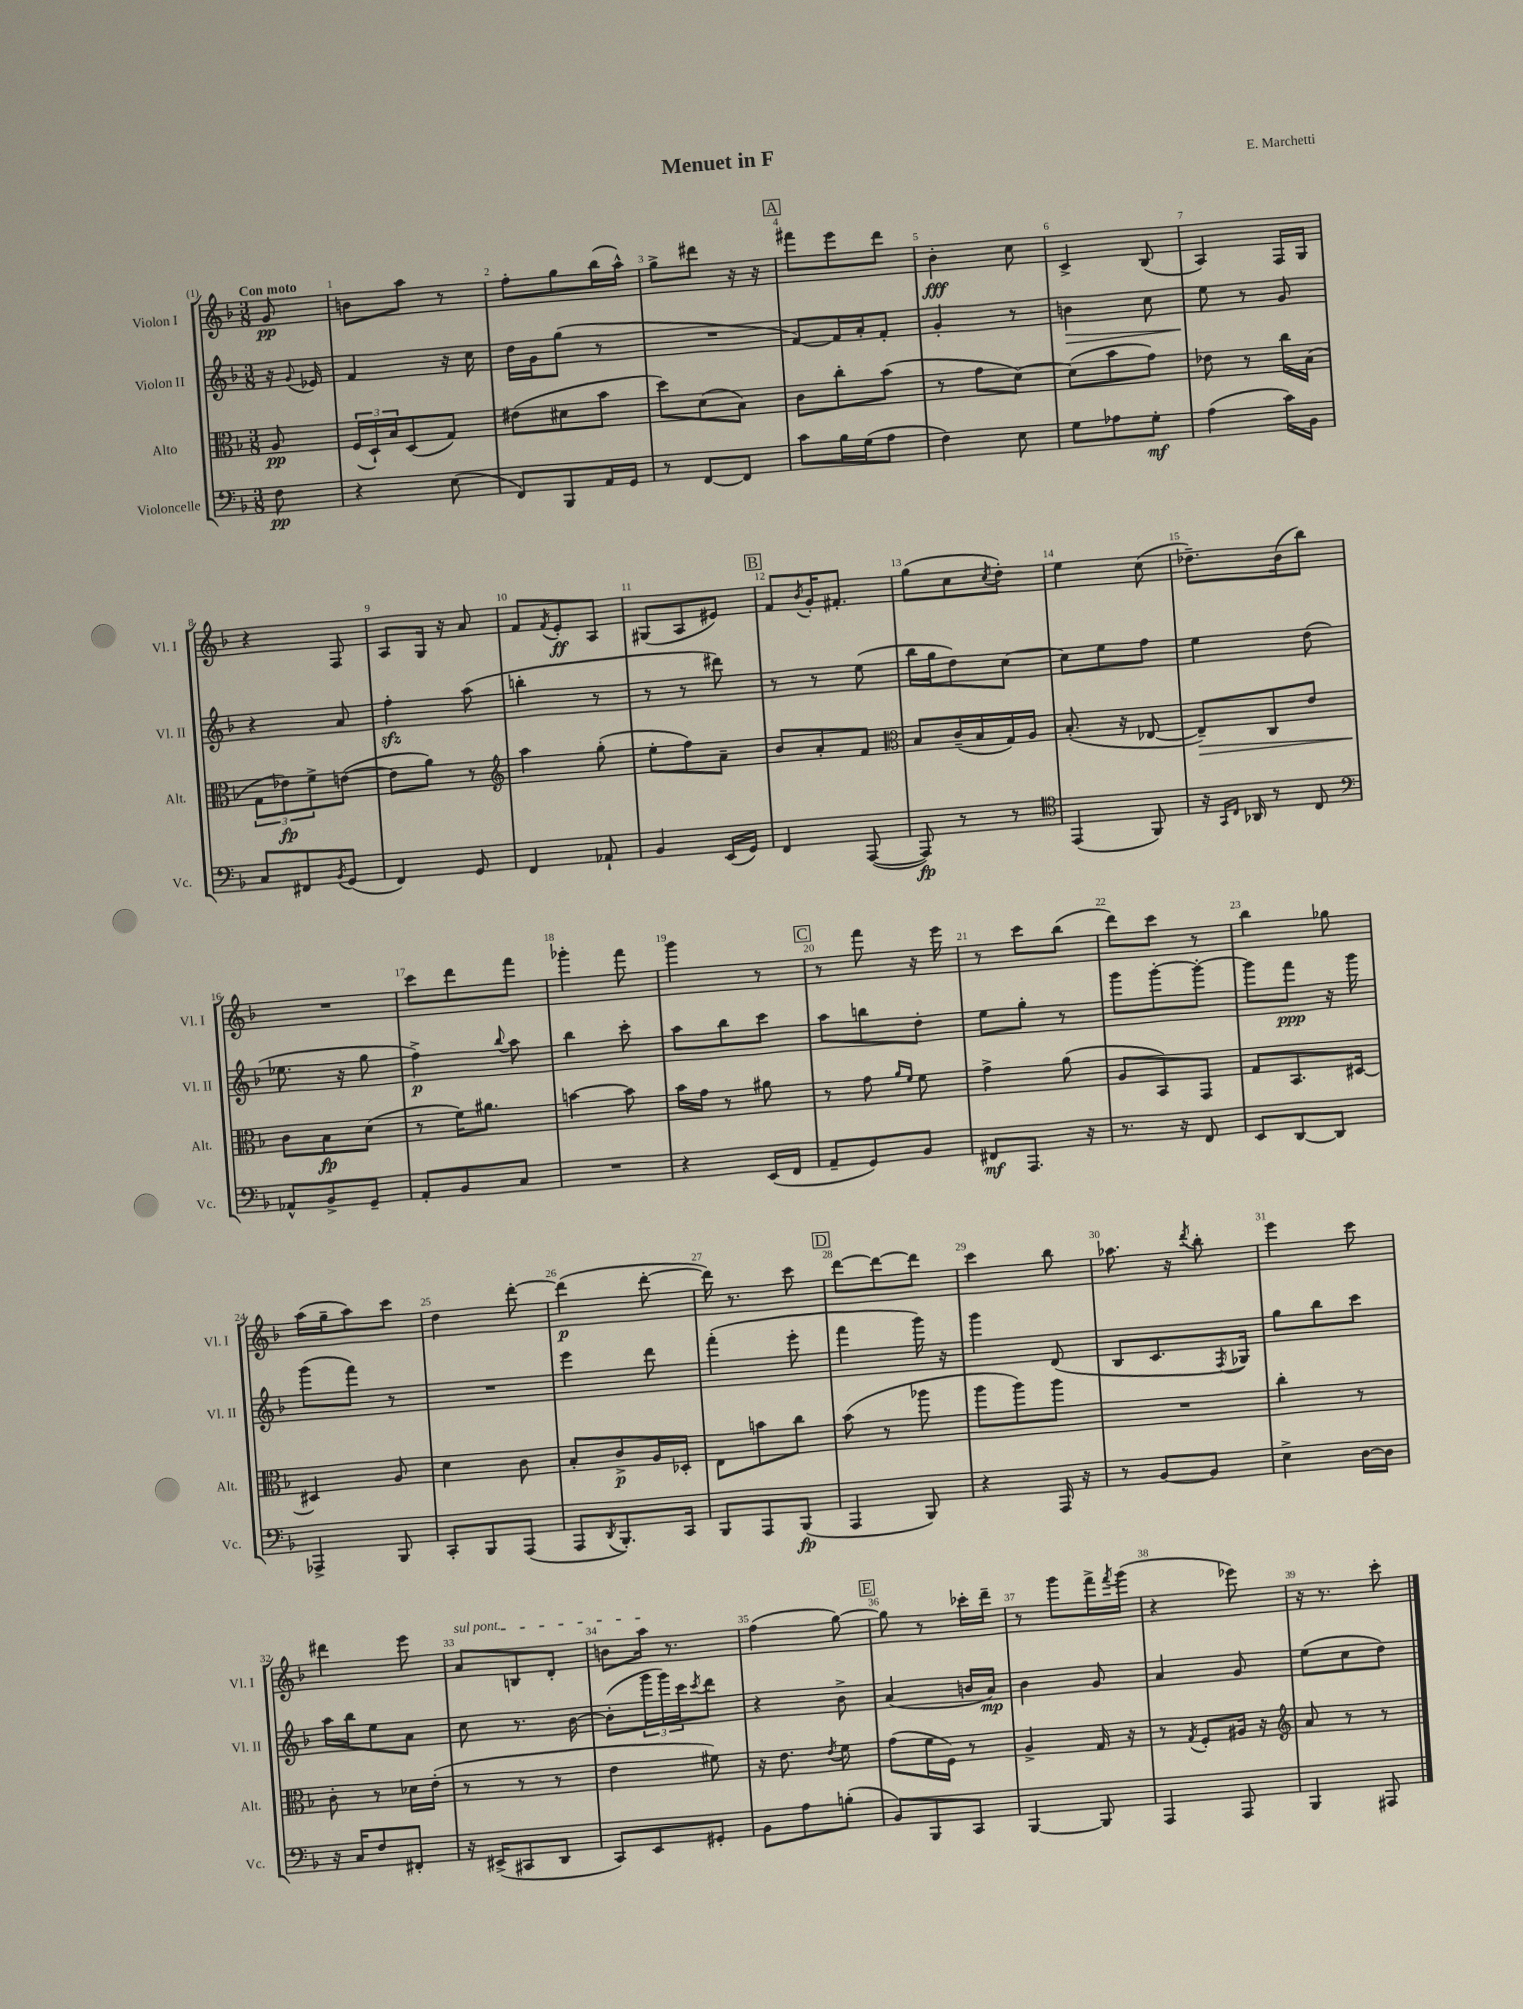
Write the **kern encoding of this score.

**kern	**dynam	**kern	**dynam	**kern	**dynam	**kern	**dynam
*part4	*part4	*part3	*part3	*part2	*part2	*part1	*part1
*staff4	*staff4	*staff3	*staff3	*staff2	*staff2	*staff1	*staff1
*I"Violoncelle	*	*I"Alto	*	*I"Violon II	*	*I"Violon I	*
*I'Vc.	*	*I'Alt.	*	*I'Vl. II	*	*I'Vl. I	*
*clefF4	*	*clefC3	*	*clefG2	*	*clefG2	*
*k[b-]	*	*k[b-]	*	*k[b-]	*	*k[b-]	*
*M3/8	*	*M3/8	*	*M3/8	*	*M3/8	*
=	=	=	=	=	=	=	=
!	!	!	!	!	!	!LO:TX:a:B:t=Con moto	!
8F\	pp	8A/	pp	16r	.	8g/	pp
.	.	.	.	8qqg/	.	.	.
.	.	.	.	16e-X/	.	.	.
=1	=1	=1	=1	=1	=1	=1	=1
4r	.	(24F/LL	.	4f/	.	8bn\L	.
.	.	24D`/)	.	.	.	.	.
.	.	24B-/J	.	.	.	.	.
.	.	(8D/	.	.	.	8aa\J	.
(8E\	.	8G/J)	.	16r	.	8r	.
.	.	.	.	16cc\	.	.	.
=2	=2	=2	=2	=2	=2	=2	=2
8FF/L)	.	(8e#X\L	.	16dd\LL	.	8ff'\L	.
.	.	.	.	16g\J	.	.	.
8BBB-/	.	8d#X\	.	(8gg\J	.	8gg\	.
16AA/L	.	8b-\J	.	8r	.	(16bb-\L	.
16GG/JJ	.	.	.	.	.	16aa^^\JJ)	.
=3	=3	=3	=3	=3	=3	=3	=3
8r	.	8dd\L)	.	4.r	.	8gg^\L	.
[8FF/L	.	(8d\	.	.	.	8ddd#X\J	.
8FF/J]	.	8B-\J)	.	.	.	16r	.
.	.	.	.	.	.	16r	.
!!LO:REH:place=s1:t=A
=4	=4	=4	=4	=4	=4	=4	=4
8c\L	.	8c\L	.	[8f/L)	.	8fff#X\L	.
16B-\L	.	8cc'\	.	16f/L]	.	8eee\	.
(16G\J	.	.	.	16a'/J	.	.	.
8A\J	.	(8b-\J	.	8f'/J	.	8ddd\J	.
=5	=5	=5	=5	=5	=5	=5	=5
4F\)	.	8r	.	4g'/	.	4b-'\	fff
.	.	8g\L	.	.	.	.	.
8E\	.	[8d\J)	.	8r	.	8cc\	.
=6	=6	=6	=6	=6	=6	=6	=6
!	!	!	!	!	!LO:HP:b	!	!
8G\L	.	(8d\L]	.	4bn\	>	4c^/	.
8A-X\	.	8b-\	.	.	.	.	.
8G'\J	mf	8g\J)	.	8cc\	.	(8B-/	.
=7	=7	=7	=7	=7	=7	=7	=7
(4A\	.	8e-X\	.	8ee\	.	4A/)	.
.	.	8r	.	8r	]	.	.
16c\LL)	.	16cc\LL	.	8g/	.	16F/LL	.
16BB-\JJ	.	(16B-\JJ	.	.	.	16G/JJ	.
!!LO:LB:g=z
=8	=8	=8	=8	=8	=8	=8	=8
8C/L	.	12G\L	.	4r	.	4r	.
.	.	12e-X\)	fp	.	.	.	.
8FF#X/	.	.	.	.	.	.	.
.	.	12f^\	.	.	.	.	.
8qBB-/	.	.	.	.	.	.	.
(8GG/J	.	([8en\J	.	8a/	.	8F/	.
=9	=9	=9	=9	=9	=9	=9	=9
4FF/)	.	8e\L]	.	4ffzz'\	.	8A/L	.
.	.	8a\J)	.	.	.	16G/Jk	.
.	.	.	.	.	.	16r	.
8GG/	.	8r	.	(8aa\	.	8a/	.
=10	=10	=10	=10	=10	=10	=10	=10
*	*	*clefG2	*	*	*	*	*
4FF/	.	4aa\	.	4bbn'\	.	8f/L	.
.	.	.	.	.	.	8qf/	.
.	.	.	.	.	.	8e'/	ff
8AA-X`/	.	(8gg'\	.	8r	.	8A/J	.
=11	=11	=11	=11	=11	=11	=11	=11
4BB-/	.	8ee'\L	.	8r	.	(8G#X/L	.
.	.	8ff\)	.	8r	.	8A/	.
(16EE/LL	.	8a~\J	.	8ddd#X\)	.	8e#X/J)	.
16GG/JJ)	.	.	.	.	.	.	.
!!LO:REH:place=s1:t=B
=12	=12	=12	=12	=12	=12	=12	=12
4FF/	.	8b-/L	.	8r	.	8f/L	.
.	.	.	.	.	.	8qb-/	.
.	.	8a'/	.	8r	.	16g'/K	.
.	.	.	.	.	.	8.f#X'/J	.
([8AAA/	.	8f/J	.	(8ee\	.	.	.
=13	=13	=13	=13	=13	=13	=13	=13
*	*	*clefC3	*	*	*	*	*
8AAA/])	fp	8B-/L	.	16bb-\LL	.	(8gg\L	.
.	.	.	.	16gg\J	.	.	.
8r	.	(16c~/L	.	8dd\)	.	8cc\	.
.	.	16B-/	.	.	.	.	.
.	.	.	.	.	.	8qcc/	.
8r	.	16G/)	.	[8cc\J	.	8dd'\J)	.
.	.	16A/JJ	.	.	.	.	.
=14	=14	=14	=14	=14	=14	=14	=14
*clefC4	*	*	*	*	*	*	*
(4EE/	.	(8.B-'/	.	8cc\L]	.	4ee\	.
.	.	.	.	8ee\	.	.	.
.	.	16r	.	.	.	.	.
8FF/)	.	[8E-X/	.	8ff\J	.	(8cc\	.
=15	=15	=15	=15	=15	=15	=15	=15
!	!	!	!LO:HP:b	!	!	!	!
16r	.	8E-~/L])	>	4ee\	.	8.dd-X~\L)	.
16qqGG/LL	.	.	.	.	.	.	.
16qqC/JJ	.	.	.	.	.	.	.
16AA-X/	.	.	.	.	.	.	.
8r	.	8C/	.	.	.	.	.
.	.	.	.	.	.	(16b-\k	.
8C/	.	8e/J	.	(8dd\	.	8bb-\J)	.
!!LO:LB:g=z
=16	=16	=16	=16	=16	=16	=16	=16
*clefF4	*	*	*	*	*	*	*
8AA-X^^/L	.	8c\L	.	8.ee-X\	.	4.r	.
8BB-^/	.	8B-\	] fp	.	.	.	.
.	.	.	.	16r	.	.	.
8GG~/J	.	(8d\J	.	8gg\	.	.	.
=17	=17	=17	=17	=17	=17	=17	=17
8AA'/L	.	8r	.	4ff^\)	p	8ccc\L	.
8BB-/	.	16f\KL)	.	.	.	8ddd\	.
.	.	8.a#X\J	.	.	.	.	.
.	.	.	.	8qqbb-/	.	.	.
8C/J	.	.	.	8aa\	.	8fff\J	.
=18	=18	=18	=18	=18	=18	=18	=18
4.r	.	[4bn\	.	4bb-\	.	4ggg-X'\	.
.	.	8b\]	.	8ccc'\	.	8fff\	.
=19	=19	=19	=19	=19	=19	=19	=19
4r	.	16b-\LL	.	8aa\L	.	4ggg\	.
.	.	16g\JJ	.	.	.	.	.
.	.	8r	.	8bb-\	.	.	.
(16EE/LL	.	8a#X\	.	8ccc\J	.	8r	.
16FF/JJ	.	.	.	.	.	.	.
!!LO:REH:place=s1:t=C
=20	=20	=20	=20	=20	=20	=20	=20
8AA~/L	.	8r	.	8aa\L	.	8r	.
8GG/)	.	8g\	.	8bbn\	.	8fff\	.
.	.	16qqa/LL	.	.	.	.	.
.	.	16qqf/JJ	.	.	.	.	.
8BB-/J	.	8f\	.	8dd'\J	.	16r	.
.	.	.	.	.	.	16eee\	.
=21	=21	=21	=21	=21	=21	=21	=21
8FF#X/L	mf	4g^\	.	8ee\L	.	8r	.
8.AAA/J	.	.	.	8gg'\J	.	8ccc\L	.
.	.	(8a\	.	8r	.	(8bb-\J	.
16r	.	.	.	.	.	.	.
=22	=22	=22	=22	=22	=22	=22	=22
8.r	.	8A/L	.	8ggg\L	.	8ddd\L)	.
.	.	8BB-/)	.	[8ggg'\	.	8ccc\J	.
16r	.	.	.	.	.	.	.
8FF/	.	8GG/J	.	8ggg'\J_	.	8r	.
=23	=23	=23	=23	=23	=23	=23	=23
8EE/L	.	8G/L	.	8ggg\L]	.	4bb-\	.
[8DD/	.	8.BB-/	.	8fff\J	ppp	.	.
8DD/J]	.	.	.	16r	.	8gg-X\	.
.	.	[16D#X/Jk	.	16ggg\	.	.	.
!!LO:LB:g=z
=24	=24	=24	=24	=24	=24	=24	=24
4AAA-X^/	.	4D#X/]	.	(8ggg\L	.	(16aa\LL	.
.	.	.	.	.	.	16gg~\J	.
.	.	.	.	8fff\J)	.	8aa\)	.
8BBB-/	.	8A/	.	8r	.	8ccc\J	.
=25	=25	=25	=25	=25	=25	=25	=25
8CC'/L	.	4d\	.	4.r	.	4dd\	.
8BBB-/	.	.	.	.	.	.	.
(8AAA/J	.	8c\	.	.	.	[8ddd'\	.
=26	=26	=26	=26	=26	=26	=26	=26
8AAA/L	.	8B-'/L	.	4eee\	.	(4ddd\]	p
8qDD/	.	.	.	.	.	.	.
8.BBB-'/)	.	8c^/	p	.	.	.	.
.	.	16A/L	.	8ddd\	.	[8ddd'\	.
16CC/Jk	.	16D-X'/JJ	.	.	.	.	.
=27	=27	=27	=27	=27	=27	=27	=27
8BBB-/L	.	8E\L	.	(4fff'\	.	16ddd\])	.
.	.	.	.	.	.	8.r	.
8AAA/	.	8bn\	.	.	.	.	.
(8BBB-/J	fp	8cc\J	.	8eee'\	.	8ccc\	.
!!LO:REH:place=s1:t=D
=28	=28	=28	=28	=28	=28	=28	=28
4AAA/	.	(8b-\	.	4fff\	.	[8ddd\L	.
.	.	8r	.	.	.	8ddd\_	.
8BBB-/)	.	8aa-X\	.	16ggg\)	.	8ddd\J]	.
.	.	.	.	16r	.	.	.
=29	=29	=29	=29	=29	=29	=29	=29
4r	.	8aa\L	.	4ggg\	.	4ccc\	.
.	.	8aa\)	.	.	.	.	.
16AAA/	.	8aa\J	.	(8d/	.	8bb-\	.
16r	.	.	.	.	.	.	.
=30	=30	=30	=30	=30	=30	=30	=30
8r	.	4.r	.	8B-/L	.	8.aa-X\	.
[8BB-/L	.	.	.	8.c/	.	.	.
.	.	.	.	.	.	16r	.
.	.	.	.	.	.	8qddd/	.
8BB-/J]	.	.	.	.	.	8bb-'\	.
.	.	.	.	8qF/	.	.	.
.	.	.	.	16G-X/Jk)	.	.	.
=31	=31	=31	=31	=31	=31	=31	=31
4E^\	.	4cc'\	.	8gg\L	.	4eee\	.
.	.	.	.	8bb-\	.	.	.
[16D\LL	.	8r	.	8ccc\J	.	8ccc\	.
16D\JJ]	.	.	.	.	.	.	.
!!LO:LB:g=z
=32	=32	=32	=32	=32	=32	=32	=32
16r	.	8c'\	.	16aa\LL	.	4ddd#X\	.
16C/KL	.	.	.	16bb-\J	.	.	.
8F/	.	8r	.	8ee\	.	.	.
8FF#X'/J	.	16d-X\LL	.	8a\J	.	8eee\	.
.	.	(16e'\JJ	.	.	.	.	.
=33	=33	=33	=33	=33	=33	=33	=33
!	!	!	!	!	!	!LO:TX:a:i:t=sul pont.	!
16r	.	8r	.	8cc\	.	8a/L	.
(16EE#X^/KL	.	.	.	.	.	.	.
8CC#X/	.	8r	.	8.r	.	8Bn/	.
8DD/J	.	8r	.	.	.	8d'/J	.
.	.	.	.	[16b-\	.	.	.
=34	=34	=34	=34	=34	=34	=34	=34
8CC/L)	.	4e\	.	(8b-'\L]	.	8bn\L	.
8EE/	.	.	.	24ggg\L	.	16aa\Jk	.
.	.	.	.	24ggg\)	.	.	.
.	.	.	.	.	.	8.r	.
.	.	.	.	24ccc\J	.	.	.
.	.	.	.	8qccc/	.	.	.
8GG#X'/J	.	8f#X\)	.	8ddd\J	.	.	.
=35	=35	=35	=35	=35	=35	=35	=35
8BB-\L	.	16r	.	4r	.	(4ff\	.
.	.	8.e\	.	.	.	.	.
8A\	.	.	.	.	.	.	.
.	.	8qe/	.	.	.	.	.
(8Bn'\J	.	8f\	.	8b-^\	.	[8gg\)	.
!!LO:REH:place=s1:t=E
=36	=36	=36	=36	=36	=36	=36	=36
8BB-/L)	.	(8g\L	.	(4a/	.	8gg\]	.
8BBB-/	.	16f\L	.	.	.	8r	.
.	.	16F\JJ)	.	.	.	.	.
8CC/J	.	8r	.	16bn/LL	.	16ccc-X'\LL	.
.	.	.	.	16a/JJ)	mp	16ddd~\JJ	.
=37	=37	=37	=37	=37	=37	=37	=37
[4BBB-/	.	4A^/	.	4b-\	.	8r	.
.	.	.	.	.	.	8ggg\L	.
8BBB-/]	.	16G/	.	8g/	.	16fff^\L	.
.	.	.	.	.	.	8qfff/	.
.	.	16r	.	.	.	(16ggg\JJ	.
=38	=38	=38	=38	=38	=38	=38	=38
4AAA/	.	8r	.	4a/	.	4r	.
.	.	8qG/	.	.	.	.	.
.	.	8F'/L	.	.	.	.	.
8AAA/	.	16A#X/Jk	.	8g/	.	8eee-X\)	.
.	.	16r	.	.	.	.	.
=39	=39	=39	=39	=39	=39	=39	=39
*	*	*clefG2	*	*	*	*	*
4BBB-/	.	8a/	.	(8ee\L	.	16r	.
.	.	.	.	.	.	8.r	.
.	.	8r	.	8cc\	.	.	.
8AAA#X/	.	8r	.	8dd\J)	.	8ccc'\	.
==	==	==	==	==	==	==	==
*-	*-	*-	*-	*-	*-	*-	*-
